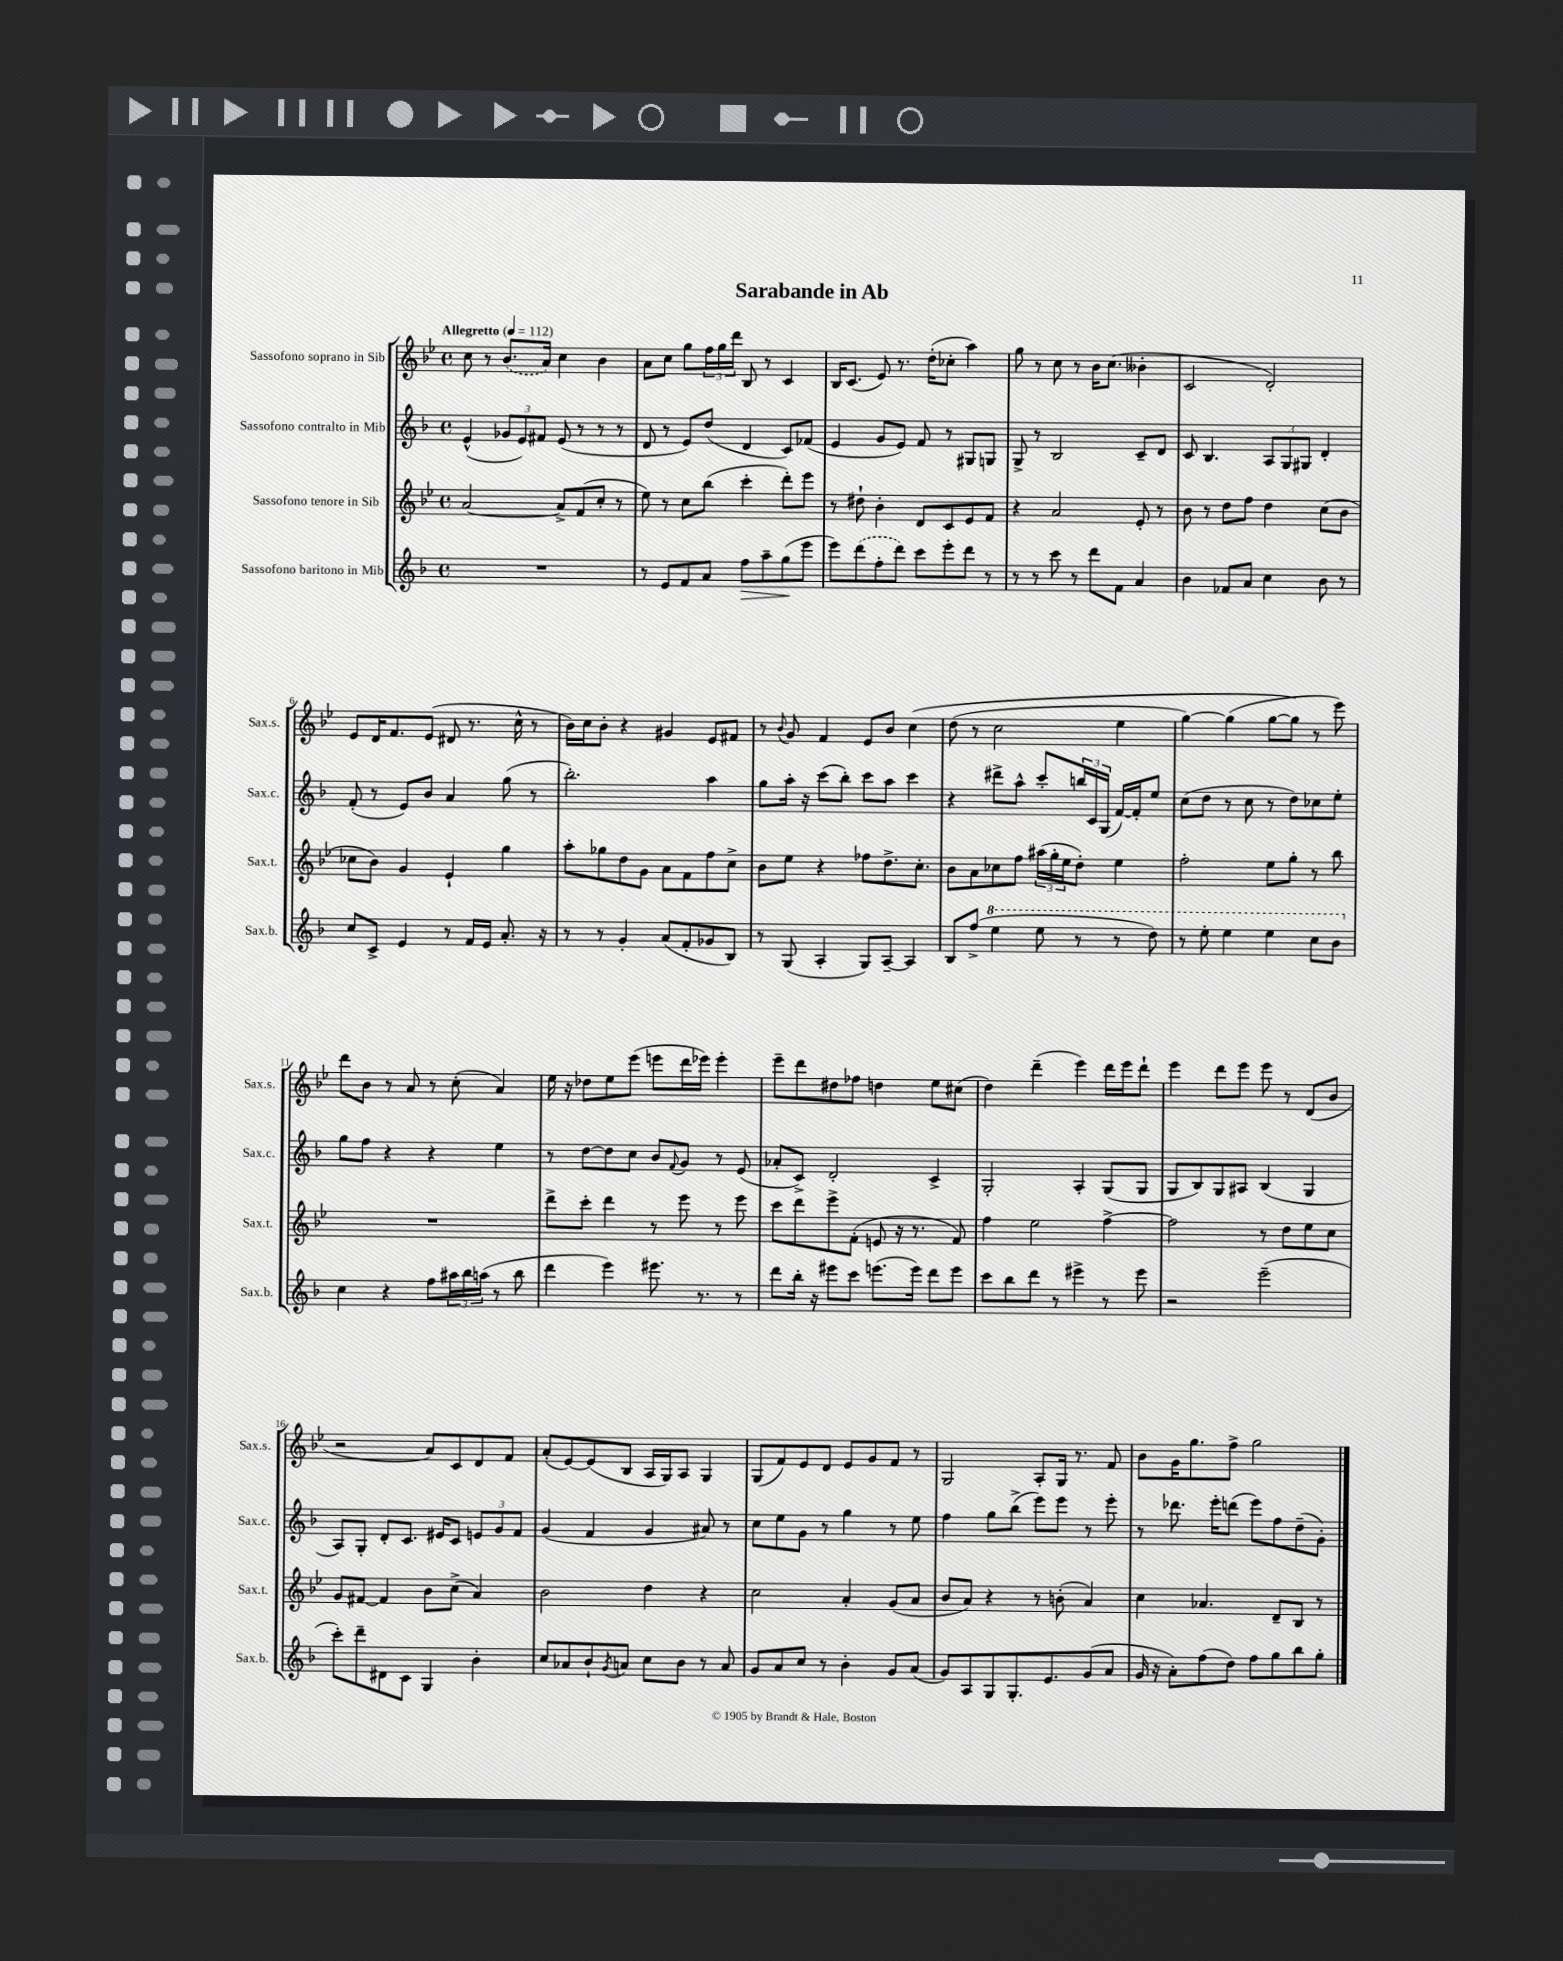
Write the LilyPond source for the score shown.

\header { title = "Sarabande in Ab" }
<<
\new StaffGroup <<
\new Staff = "s0" \with { instrumentName = "Sassofono soprano in Sib" shortInstrumentName = "Sax.s." } {
    \clef treble \key bes \major \defaultTimeSignature \time 4/4 \tempo "Allegretto" 4 = 112
    c''8 r8 \once \slurDashed bes'8.( a'16) c''4 bes'4 |
    a'8 c''8 g''8 \tuplet 3/2 { f''16 g''16 d'''16 } bes8 r8 c'4 |
    bes16 c'8.( ees'8) r8. d''16-.( ces''8-. a''4) |
    g''8 r8 c''8 r8 bes'16 c''8.( beses'4-. |
    c'2 d'2-.) |
    ees'8 d'16 f'8. ees'8( dis'8 r8. c''16-^ r8 |
    bes'16) c''16 bes'8-. r4 gis'4 ees'8 fis'8 |
    r8 \appoggiatura { bes'8 } g'8 f'4 ees'8 bes'8 c''4\( |
    d''8( r8 c''2 ees''4 |
    g''4~) g''4( g''8~ g''8\) r8 ees'''8) |
    d'''8 bes'8 r8 a'8 r8 c''8-.( a'4) |
    ees''16 r16 des''8 ees''8 ees'''8( e'''8 d'''16 ees'''16) ees'''4-. |
    ees'''8-- d'''8 dis''8 fes''8 d''4 ees''8 cis''8( |
    d''4) d'''4--( ees'''4) d'''16 ees'''16 d'''8-! |
    ees'''4 d'''8 ees'''8 ees'''8 r8 d'8( bes'8 |
    r2 a'8) c'8 d'8 f'8 |
    a'8-.( ees'8~) ees'8( bes8 a16 g16) a8 g4 |
    g8( f'8) ees'8 d'8 ees'8 g'8 f'8 r8 |
    g2 a8-. g16 r8. f'8 |
    bes'8 g'16 g''8. f''8-> g''2 \bar "|." |
}
\new Staff = "s1" \with { instrumentName = "Sassofono contralto in Mib" shortInstrumentName = "Sax.c." } {
    \clef treble \key f \major \defaultTimeSignature \time 4/4
    e'4-^( \tuplet 3/2 { ges'8 e'8) fis'8 } e'8( r8 r8 r8 |
    d'8 r8 e'8) d''8( d'4 c'8) fes'8( |
    e'4 g'8 e'8) f'8 r8 gis8 g8 |
    g8-> r8 bes2 c'8-- d'8 |
    c'8 bes4. \tuplet 3/2 { a8 g8 gis8 } d'4-. |
    f'8-.( r8 e'8) bes'8 a'4 g''8( r8 |
    bes''2.-.) a''4 |
    g''8 a''16-. r16 c'''8( bes''8-.) c'''8 a''8 c'''4 |
    r4 dis'''8-> a''8-^ c'''8-. \tuplet 3/2 { b''16 c'16 g16( } f'16~) f'16-. e''8 |
    c''8( d''8 r8 c''8 r8 d''8) ces''8 e''8-. |
    g''8 f''8 r4 r4 e''4 |
    r8 d''8~ d''8 c''8 bes'8 \appoggiatura { f'8 } g'8 r8 e'8( |
    aes'8-. c'8->) d'2-. c'4-> |
    g2-. a4-. g8( g8 |
    g8 bes8) g8 ais8 bes4( g4 |
    a8) g8-. d'8-. c'8. eis'16 c'8 \tuplet 3/2 { e'8 g'8 f'8 } |
    g'4( f'4 g'4 ais'8) r8 |
    c''8 e''8 g'8 r8 g''4 r8 e''8 |
    f''4 g''8 bes''8->( e'''8) e'''8 r8 e'''8-. |
    r8 des'''8. e'''16-. d'''8( e'''8) f''8 d''8--( g'8-.) \bar "|." |
}
\new Staff = "s2" \with { instrumentName = "Sassofono tenore in Sib" shortInstrumentName = "Sax.t." } {
    \clef treble \key bes \major \defaultTimeSignature \time 4/4
    a'2~ a'8-> f'8( c''8-. r8 |
    ees''8) r8 c''8 bes''8( c'''4-. d'''8-.) ees'''8 |
    r8 dis''8-! bes'4-. d'8 c'8 ees'8 f'8 |
    r4 a'2 ees'8-. r8 |
    bes'8 r8 d''8 f''8 d''4 c''8( bes'8 |
    ces''8 bes'8) g'4 ees'4-! g''4 |
    a''8-. ges''8 d''8 g'8 a'8 f'8 f''8 c''8-> |
    bes'8 ees''8 r4 fes''8 d''8.-> c''8.-. |
    bes'8 a'8 ces''8 f''8 \tuplet 3/2 { ais''16( g''16-. ees''16 } d''8-.) ees''4 |
    f''2-. ees''8 g''8-. r8 bes''8 |
    R1 |
    d'''8-> c'''8-. d'''4 r8 ees'''8 r8 ees'''8 |
    c'''8 d'''8 ees'''8-> f'8-.( e'8 r16 r8. f'8) |
    f''4 ees''2 f''4~-> |
    f''2 r8 d''8 ees''8 c''8 |
    g'8 fis'8~ fis'4 bes'8 c''8->( a'4) |
    bes'2 d''4 r4 |
    c''2 a'4-. g'8( a'8 |
    bes'8 a'8) r4 r8 b'8-.( a'4) |
    c''4 aes'4. d'8-- bes8 r8 \bar "|." |
}
\new Staff = "s3" \with { instrumentName = "Sassofono baritono in Mib" shortInstrumentName = "Sax.b." } {
    \clef treble \key f \major \defaultTimeSignature \time 4/4
    R1 |
    r8 e'8 f'8 a'8 f''8\> a''8-- g''8\!( e'''8 |
    e'''8) \once \slurDashed d'''8( f''8-. d'''8) c'''8 e'''8-. d'''8 r8 |
    r8 r8 c'''8 r8 d'''8 f'8 a'4 |
    bes'4 fes'8 a'8 c''4 bes'8 r8 |
    c''8 c'8-> e'4 r8 f'16 e'16 a'8.-. r16 |
    r8 r8 g'4-. a'8( f'8-. ges'8 bes8) |
    r8 g8( a4-. g8) a8~-- a4 |
    bes8 f''8->( \ottava #1 e'''4 e'''8 r8 r8 d'''8) |
    r8 e'''8-. e'''4 e'''4 c'''8 bes''8 \ottava #0 |
    c''4 r4 f''8 \tuplet 3/2 { ais''16 bes''16 a''16( } r8 bes''8 |
    d'''4 e'''4) eis'''8. r8. r8 |
    d'''8 bes''16-. r16 eis'''8 c'''8 e'''8.( e'''16) d'''8 e'''8 |
    c'''8 bes''8 d'''8 r8 eis'''4-> r8 eis'''8 |
    r2 e'''2--( |
    c'''8-.) d'''8-- dis'8 c'8 g4 bes'4-. |
    c''8 aes'8 bes'8-! \acciaccatura { g'8 } a'8 c''8 bes'8 r8 a'8 |
    g'8 a'8 c''8 r8 bes'4-. g'8 a'8( |
    g'8) a8 g8 g8.-. e'8. g'8( a'8 |
    g'16 r16 a'8-.) f''8( d''8) f''8 g''8 bes''8 g''8-. \bar "|." |
}
>>
>>
